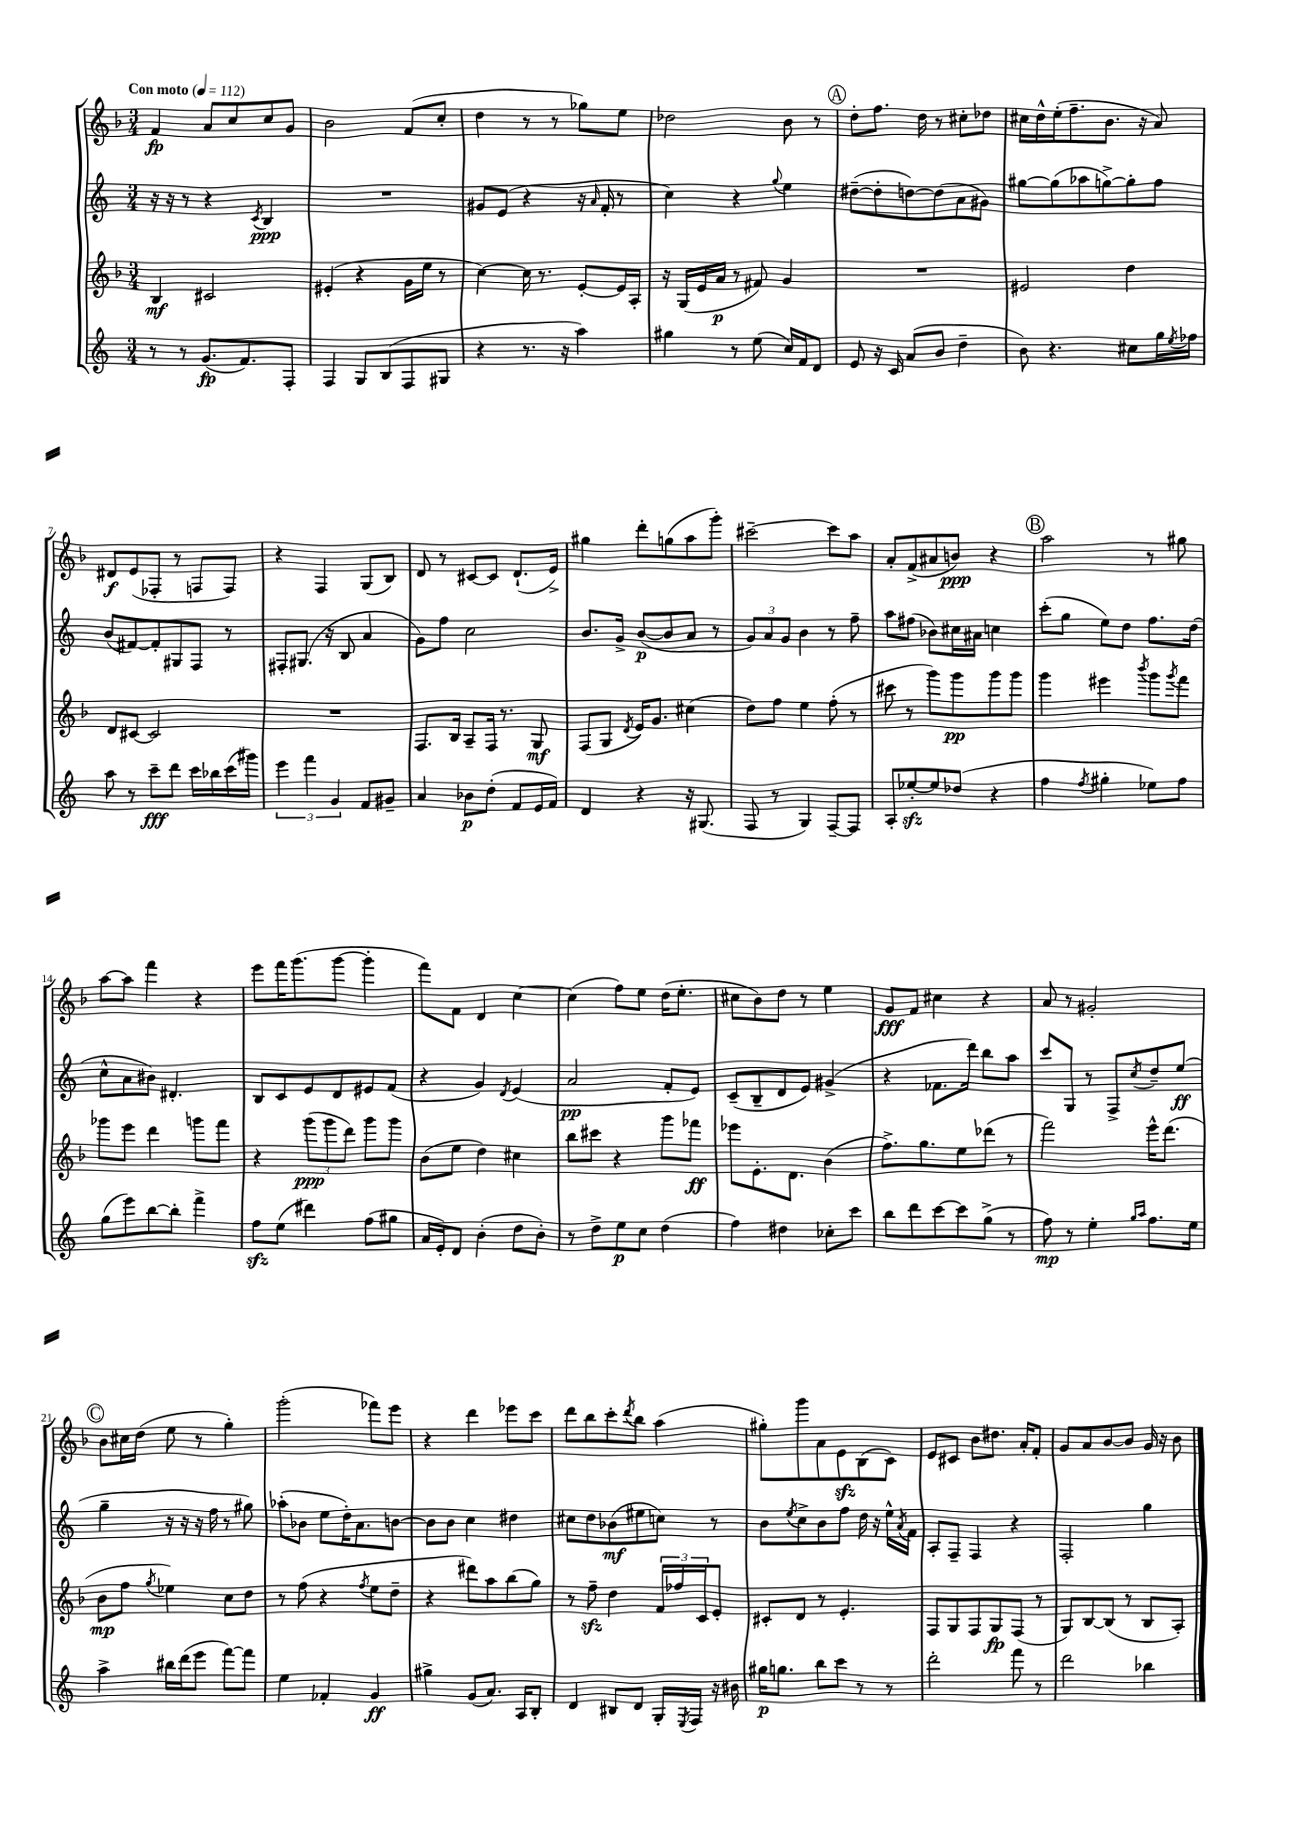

**kern	**kern	**kern	**kern
*staff4	*staff3	*staff2	*staff1
*clefG2	*clefG2	*clefG2	*clefG2
*k[]	*k[b-]	*k[]	*k[b-]
*M3/4	*M3/4	*M3/4	*M3/4
*MM112	*MM112	*MM112	*MM112
8r	4B-/	16r	4f/
.	.	16r	.
8r	.	8r	.
(8.g/L	2c#/	4r	8a/L
.	.	.	8cc/
8.f/)	.	.	.
.	.	8qc/	.
.	.	4B/	8cc/
8F'/J	.	.	8g/J
=	=	=	=
4F/	(4e#'/	2.r	2b-\
8G/L	4r	.	.
(8B/	.	.	.
8F/	16g\LL	.	(8f/L
.	16ee\JJ	.	.
8G#/J	8r	.	8cc'/J
=	=	=	=
4r	[4cc\)	8g#/L	4dd\
.	.	(8e/J	.
8.r	16cc\]	4r	8r
.	8.r	.	.
.	.	.	8r
16r	.	.	.
4aa\)	[8e'/L	16r	8gg-\L)
.	.	16qqa/	.
.	.	16f'/	.
.	16e/]L	8r	8ee\J
.	16A'/JJ	.	.
=	=	=	=
4gg#\	16r	4cc\)	2dd-\
.	(16G/LL	.	.
.	16e/	.	.
.	16a/JJ	.	.
8r	8r	4r	.
(8ee\	8f#/)	.	.
.	.	8qqgg/	.
16cc/LL)	4g/	4ee\	8b-\
16f/J	.	.	.
8d/J	.	.	8r
=	=	=	=
8e/	2.r	([8dd#~\L	8dd'\L
16r	.	8dd#'\]	8.ff\J
16c/	.	.	.
(8a/L	.	[8dd\)	.
.	.	.	16dd\
8b/J	.	(8dd\]	8r
4dd~\	.	8a\	8cc#'\L
.	.	8g#\J)	8dd-\J
=	=	=	=
8b\)	2e#/	[8gg#\L	16cc#\LL
.	.	.	16dd^^\
4.r	.	(8gg#\]	(16ee'\J
.	.	.	8.ff~\
.	.	8aa-\	.
.	.	[8gg^\)	8.b-\J
8cc#\L	4dd\	8gg'\]	.
.	.	.	16r
16gg\L	.	8ff\J	8a/)
8qee/	.	.	.
16ff-\JJ	.	.	.
=	=	=	=
8aa\	8d/L	(8b/L	8d#/L
8r	[8c#/J	[8f#/)	(8e/
8ccc~\L	2c#/]	8f#'/]	8F-'/J
8ddd\J	.	8G#/	8r
16ccc\LL	.	8F/J	8F/L
16bb-\	.	.	.
(16ccc\	.	8r	8F/J)
16ggg#\JJ)	.	.	.
=	=	=	=
6eee\	2.r	8F#'/L	4r
.	.	(8.G#/J	.
6fff\	.	.	.
.	.	.	4F/
.	.	16r	.
6g/	.	.	.
.	.	8B/	.
8f/L	.	4a/	(8G/L
8g#~/J	.	.	8B-/J)
=	=	=	=
4a/	8.F/L	8g\L)	8d/
.	.	8ff\J	8r
.	16B-/Jk	.	.
8b-\L	8A~/L	2cc\	[8c#/L
(8dd'\J	16F/Jk	.	8c#/]J
.	8.r	.	.
8f/L	.	.	(8.d`/L
16e/L	8G/	.	.
16f/JJ)	.	.	16e^/Jk)
=	=	=	=
4d/	(8F/L	8.b/L	4gg#\
.	8G/J	.	.
.	.	16g^/Jk	.
.	8qd/	.	.
4r	16e/LK)	([8b/L	8ddd'\L
.	8.g/J	.	.
.	.	8b/]	(8gg\
16r	(4cc#\	8a/J	8aa\
(8.G#/	.	.	.
.	.	8r	8ggg'\J)
=	=	=	=
8F/	8dd\L)	12g/L)	[2ccc#~\
.	.	12a/	.
8r	8ff\J	.	.
.	.	12g/J	.
4G/)	4ee\	4b\	.
[8F~/L	(8ff'\	8r	8ccc#\]L
8F/]J	8r	8ff~\	8aa\J
=	=	=	=
8A'/L	8ccc#\	8aa\L	8a'/L
[8ee-'/	8r	(8ff#\J	(8f^/
8ee-/]	8ggg\L)	8b-\L)	8a#/
(8dd-/J	8ggg\	16cc#\L	8b/J)
.	.	16a#\JJ	.
4r	8ggg\	4cc\	4r
.	8ggg\J	.	.
=	=	=	=
4ff\	4ggg\	(8ccc'\L	2aa\
.	.	8gg\J	.
8qff/	.	.	.
4gg#'\	4eee#\	8ee\L)	.
.	.	8dd\J	.
.	8qbbb-/	.	.
8ee-\L)	8ggg\L	8.ff\L	8r
.	8qggg/	.	.
8ff\J	8fff\J	.	8gg#\
.	.	(16dd\Jk	.
=	=	=	=
(8gg\L	8ggg-\L	8cc^^\L	[8aa\L
8eee\)	8eee\J	8a\	8aa\]J
[8bb\	4ddd\	8b#\J)	4fff\
8bb'\]J	.	4.d#'/	.
4fff^\	8ggg\L	.	4r
.	8fff\J	.	.
=	=	=	=
8ff\L	4r	8B/L	8eee\L
(8ee\J	.	8c/	16fff\K
.	.	.	(8.ggg\
4ddd#\)	(12ggg\L	8e/	.
.	12ggg\	.	.
.	.	8d/	[8ggg\J
.	12ddd\J)	.	.
(8ff\L	8ggg\L	8e#/	4ggg'\]
8gg#\J	8ggg\J	(8f/J	.
=	=	=	=
16a/LL	(8b-\L	4r	8fff\L)
16e'/J)	.	.	.
8d/J	8ee\J	.	8f\J
(4b'\	4dd\)	4g/)	4d/
.	.	8qd/	.
8dd\L	4cc#\	(4e/	[4cc\
8b'\J)	.	.	.
=	=	=	=
8r	8bb-\L	2a/	(4cc\]
8dd^\L	8ccc#\J	.	.
8ee\	4r	.	8ff\L)
8cc\J	.	.	8ee\J
(4dd\	8ggg\L	8f'/L	(16dd\LK
.	.	.	8.ee'\J
.	8fff-\J	8e/J)	.
=	=	=	=
4ff\)	8eee-\L	(8c~/L	8cc#\L
.	8.e'\	8B~/	8b-\)
4dd#\	.	8d/	8dd\J
.	8.d\J	.	.
.	.	8e/J)	8r
8cc-'\L	(4b-\	(4g#^/	4ee\
8ccc\J	.	.	.
=	=	=	=
8bb\L	8.ff^\L)	4r	8g/L
8ddd\	.	.	8f/J
.	8.gg\	.	.
[8ccc\	.	8.f-\L	4cc#\
8ccc\]	8ee\	.	.
.	.	16ddd\Jk)	.
(8gg^\J	(8ddd-\J	8bb\L	4r
8r	8r	8aa\J	.
=	=	=	=
8ff\)	2fff\)	8ccc/L	8a/
8r	.	8G/J	8r
4ee'\	.	8r	2g#'/
.	.	8F^/L	.
16qqgg/LL	.	.	.
16qqaa/JJ	.	8qcc/	.
8.ff\L	16eee^^\LK	8dd~/	.
.	(8.ddd\J	.	.
.	.	(8ee/J	.
16ee\Jk	.	.	.
=	=	=	=
4aa^\	8b-\L	4gg~\	8b-\L
.	8ff\J	.	16cc#\L
.	.	.	(16dd\JJ
.	8qgg/	.	.
16bb#\LL	4ee-\)	16r	8ee\
(16ddd\J	.	16r	.
8eee\J	.	16r	8r
.	.	16ff\	.
[8fff\L)	8cc\L	8r	4gg'\)
8fff\]J	8dd\J	8gg#\)	.
=	=	=	=
4ee\	8r	(8aa-'\L	(2ggg'\
.	(8ff\	8b-\J	.
4f-'/	4r	8ee\L	.
.	.	16dd'\K)	.
.	.	8.a\	.
.	8qff/	.	.
4g/	8ee\L	.	8fff-\L)
.	8dd~\J	[8b\J	8eee\J
=	=	=	=
4gg#^\	4r	8b\]L	4r
.	.	8b\J	.
(8g/L	8ddd#\L)	4cc\	4ddd\
8.a/J)	8aa\	.	.
.	(8bb-\	4dd#\	8eee-\L
16A/LK	.	.	.
8B'/J	8gg\J)	.	8ccc\J
=	=	=	=
4d/	8r	8cc#\L	8ddd\L
.	8ff~\	8dd\	8bb-\
8B#/L	4dd\	(8b-\	8ccc'\
.	.	.	8qddd/
8d/J	.	8ee#\	8bb-\J
16G'/LL	24f/LL	8cc\J)	(4aa\
.	24ff-/	.	.
8qE/	.	.	.
16F/JJ	.	.	.
.	24c/J	.	.
16r	8e'/J	8r	.
16b#\	.	.	.
=	=	=	=
16gg#\LK	8c#'/L	8b\L	8gg#'\L)
8.gg\J	.	.	.
.	.	8qee/	.
.	8d/J	8cc^\	8ggg\
8bb\L	8r	8b\	8a\
8ccc\J	4.e'/	8ff\J	8e\
8r	.	16dd\	(8B-\
.	.	16r	.
8r	.	16ee^^\LL	8c\J)
.	.	8qa/	.
.	.	16f\JJ	.
=	=	=	=
2ddd'\	8F/L	8A'/L	8e/L
.	8G/	8F~/J	8c#/J
.	8F/	4F/	8b-\L
.	8G/	.	8.dd#\J
8fff\	(8F/J	4r	.
.	.	.	16a'/LK
8r	8r	.	8f'/J
=	=	=	=
2ddd\	8G/L)	2F'/	8g/L
.	[8B-/	.	8a/
.	(8B-/]J	.	[8b-/
.	8r	.	8b-/]J
4bb-\	8B-/L	4gg\	16g/
.	.	.	16r
.	8A'/J)	.	8b-\
==	==	==	==
*-	*-	*-	*-
